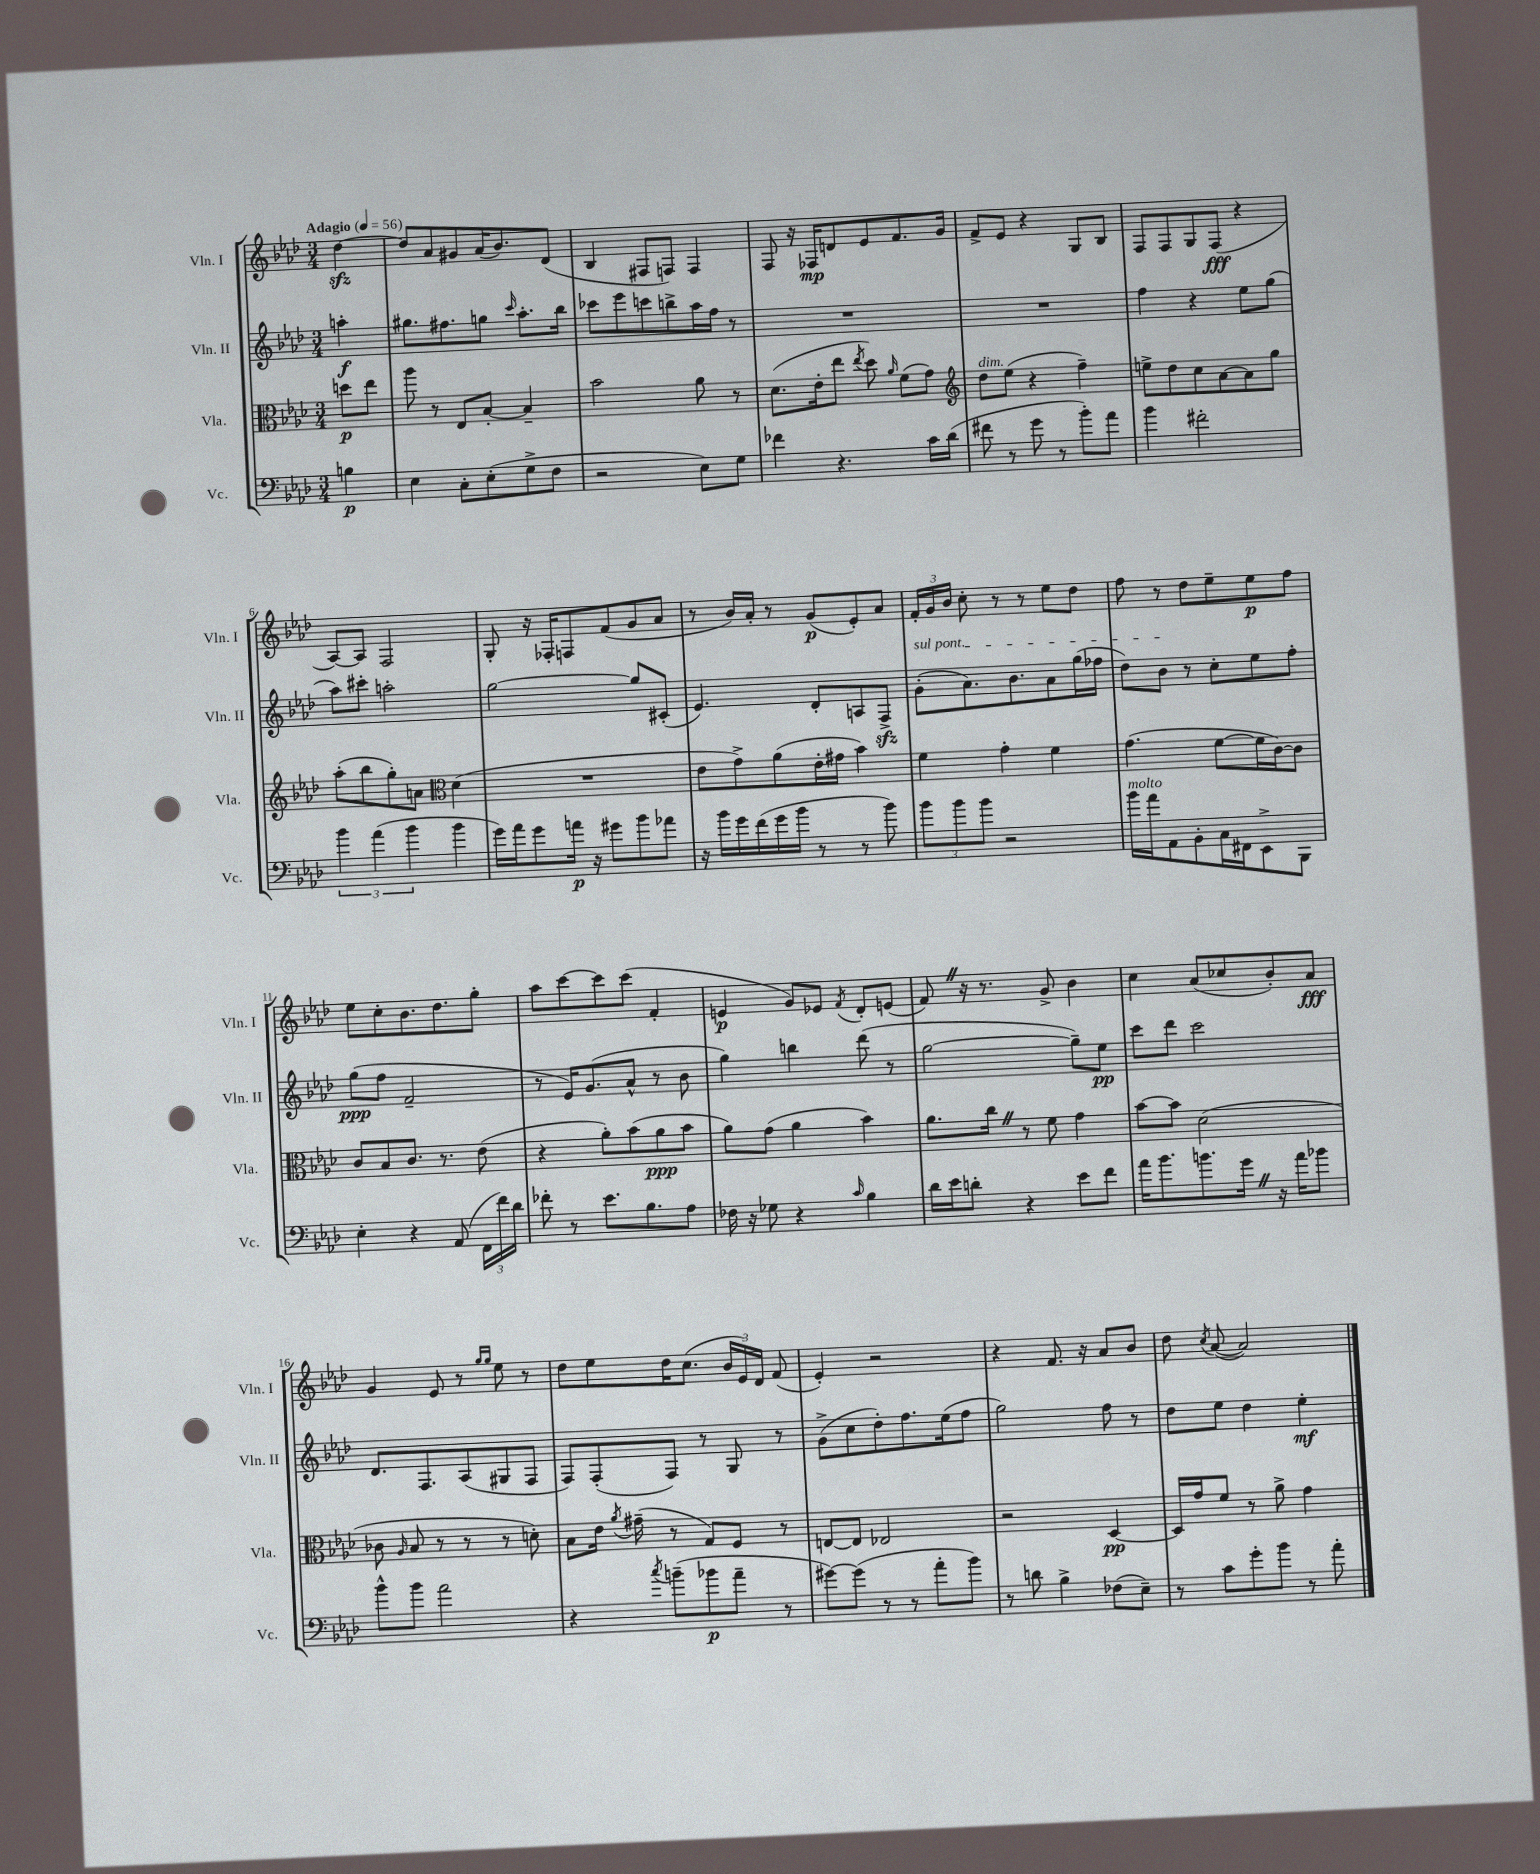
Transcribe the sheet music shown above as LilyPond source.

<<
\new StaffGroup <<
\new Staff = "s0" \with { instrumentName = "Vln. I" shortInstrumentName = "Vln. I" } {
    \clef treble \key aes \major \numericTimeSignature \time 3/4 \partial 4 \tempo "Adagio" 4 = 56
    \autoBeamOff des''4~\sfz |
    des''8[ aes'8 gis'8 aes'16( bes'8.) des'8]( |
    bes4 fis8[ f8]) f4 |
    f8 r16 fes16[\mp d'8 ees'8 f'8. g'16] |
    f'8[-> ees'8] r4 g8[ bes8] |
    f8[ f8 g8 f8]\fff( r4 |
    aes8[~) aes8] f2 |
    g8-. r16 fes16[-. f8 f'8( g'8 aes'8] |
    r8 bes'16[) aes'16]-. r8 g'8[\p( ees'8-.) aes'8] |
    \tuplet 3/2 { f'16[-. g'16 bes'16] } c''8-. r8 r8 ees''8[ des''8] |
    f''8 r8 des''8[ ees''8-- ees''8\p f''8] |
    ees''8[ c''8-. bes'8. des''8. g''8]-. |
    aes''8[ c'''8~ c'''8 c'''8]( f'4-. |
    e'4\p g'8[) ees'8] \acciaccatura { f'8 } des'8[-. e'8]( |
    f'8) \once \override BreathingSign.text = \markup { \musicglyph "scripts.caesura.straight" } \breathe r16 r8. g'8-> bes'4 |
    c''4 aes'8[( ces''8 bes'8-.) aes'8]\fff |
    g'4 ees'8 r8 \grace { g''16[ g''16] } ees''8 r8 |
    des''8[ ees''8 des''16 c''8.]( \tuplet 3/2 { bes'16[ ees'16) des'16] } f'8( |
    ees'4-.) r2 |
    r4 f'8. r16 aes'8[ bes'8] |
    des''8 \acciaccatura { c''8 } aes'8~( aes'2) \bar "|." |
}
\new Staff = "s1" \with { instrumentName = "Vln. II" shortInstrumentName = "Vln. II" } {
    \clef treble \key aes \major \numericTimeSignature \time 3/4 \partial 4
    \autoBeamOff a''4-.\f |
    gis''8.[ fis''8. g''8] \grace { c'''16 } aes''8.[-. bes''16] |
    ces'''8[ ees'''8 c'''8 b''8-> aes''16 f''16] r8 |
    R2. |
    R2. |
    f''4 r4 ees''8[ g''8]( |
    aes''8[) cis'''8]-. a''2-. |
    g''2~ g''8[ cis'8]-.( |
    ees'4.) des'8[-. a8 f8]->\sfz |
    \once \override TextSpanner.bound-details.left.text = \markup { \italic "sul pont." } g'8[-.\startTextSpan( aes'8.) bes'8. aes'8 g''16( fes''16] |
    des''8[) bes'8]\stopTextSpan r8 c''8[-. ees''8 f''8]-. |
    g''8[\ppp( f''8] f'2-- |
    r8 ees'16[) g'8.( aes'8]-^ r8 bes'8 |
    g''4) b''4 des'''8( r8 |
    g''2~ g''8[--) ees''8]\pp |
    c'''8[ des'''8] c'''2 |
    des'8.[ f8. aes8( gis8 f8] |
    f8[) f8-.( f8]) r8 g8 r8 |
    g'8[->( c''8 des''8-.) f''8. ees''16( f''8] |
    g''2) f''8 r8 |
    des''8[ ees''8] des''4 ees''4-.\mf \bar "|." |
}
\new Staff = "s2" \with { instrumentName = "Vla." shortInstrumentName = "Vla." } {
    \clef alto \key aes \major \numericTimeSignature \time 3/4 \partial 4
    \autoBeamOff d''8[\p ees''8] |
    aes''8 r8 ees8[ bes8]~-. bes4-- |
    bes'2 aes'8 r8 |
    des'8.[( ees'16-. ees''8] \acciaccatura { ees''8 } des''8) \grace { aes'16 } f'8[( g'8]) |
    \clef treble des''8[^\markup { \italic "dim." } ees''8]( r4 f''4--) |
    e''8[-> des''8 c''8 aes'8~ aes'8 g''8] |
    aes''8[-.( bes''8 g''8-.) a'8] \clef alto des'4( |
    R2. |
    ees'8[ g'8->) aes'8( ees'16-. gis'16] bes'4) |
    f'4 g'4-. f'4 |
    g'4.( f'8[~ f'16 c'16~) c'8] |
    c'8[ bes8 c'8.] r8. ees'8( |
    r4 aes'8[-.) bes'8( aes'8\ppp bes'8] |
    aes'8[) g'8]( aes'4 bes'4) |
    aes'8.[ c''16] \once \override BreathingSign.text = \markup { \musicglyph "scripts.caesura.straight" } \breathe r8 f'8 g'4 |
    bes'8[~ bes'8] des'2( |
    ces'8 \grace { aes16 } bes8 r8 r8 r8 d'8-.) |
    bes8[ ees'16] \acciaccatura { aes'8 } gis'16--( r8 g8[) f8] r8 |
    e8[~ e8] ees2 |
    r2 des4~\pp |
    des16[ g'16 f'8] r8 aes'8-> g'4 \bar "|." |
}
\new Staff = "s3" \with { instrumentName = "Vc." shortInstrumentName = "Vc." } {
    \clef bass \key aes \major \numericTimeSignature \time 3/4 \partial 4
    \autoBeamOff b4\p |
    ees4 c8[-. ees8-.( g8-> f8] |
    r2 ees8[) g8] |
    fes'4 r4. c'16[ des'16]( |
    fis'8 r8 g'8 r8 bes'8[-.) aes'8] |
    bes'4 fis'2-. |
    \tuplet 3/2 { bes'4 aes'4( bes'4 } bes'4 |
    g'16[) aes'16 g'8 a'16]\p r16 gis'8[ bes'8 aes'8] |
    r16 bes'16[ g'16 f'16( g'16 bes'16] r8 r8 bes'8) |
    \tuplet 3/2 { bes'8[ bes'8 bes'8] } r2 |
    bes'16[^\markup { \italic "molto" } aes'16 aes,8 bes,8-. c16 fis,16 ees,8-> bes,,8] |
    ees4-. r4 aes,8( \tuplet 3/2 { f,16[ f'16) des'16] } |
    fes'8-. r8 ees'8.[ bes8. aes8] |
    fes16 r16 ges8 r4 \grace { c'16 } bes4 |
    des'16[ ees'16 d'8]-. r4 ees'8[ f'8] |
    aes'16[ bes'8. b'8. g'16] \once \override BreathingSign.text = \markup { \musicglyph "scripts.caesura.straight" } \breathe r16 aes'16[ bes'8] |
    bes'8[-^ bes'8] aes'2 |
    r4 \acciaccatura { c''8 } b'8[--( bes'8\p aes'8]-- r8 |
    gis'8[~) gis'8]( r8 r8 aes'8[-. bes'8]) |
    r8 d'8 bes4-> fes8[( ees8]--) |
    r8 c'8[ g'8-. bes'8] r8 aes'8-. \bar "|." |
}
>>
>>
